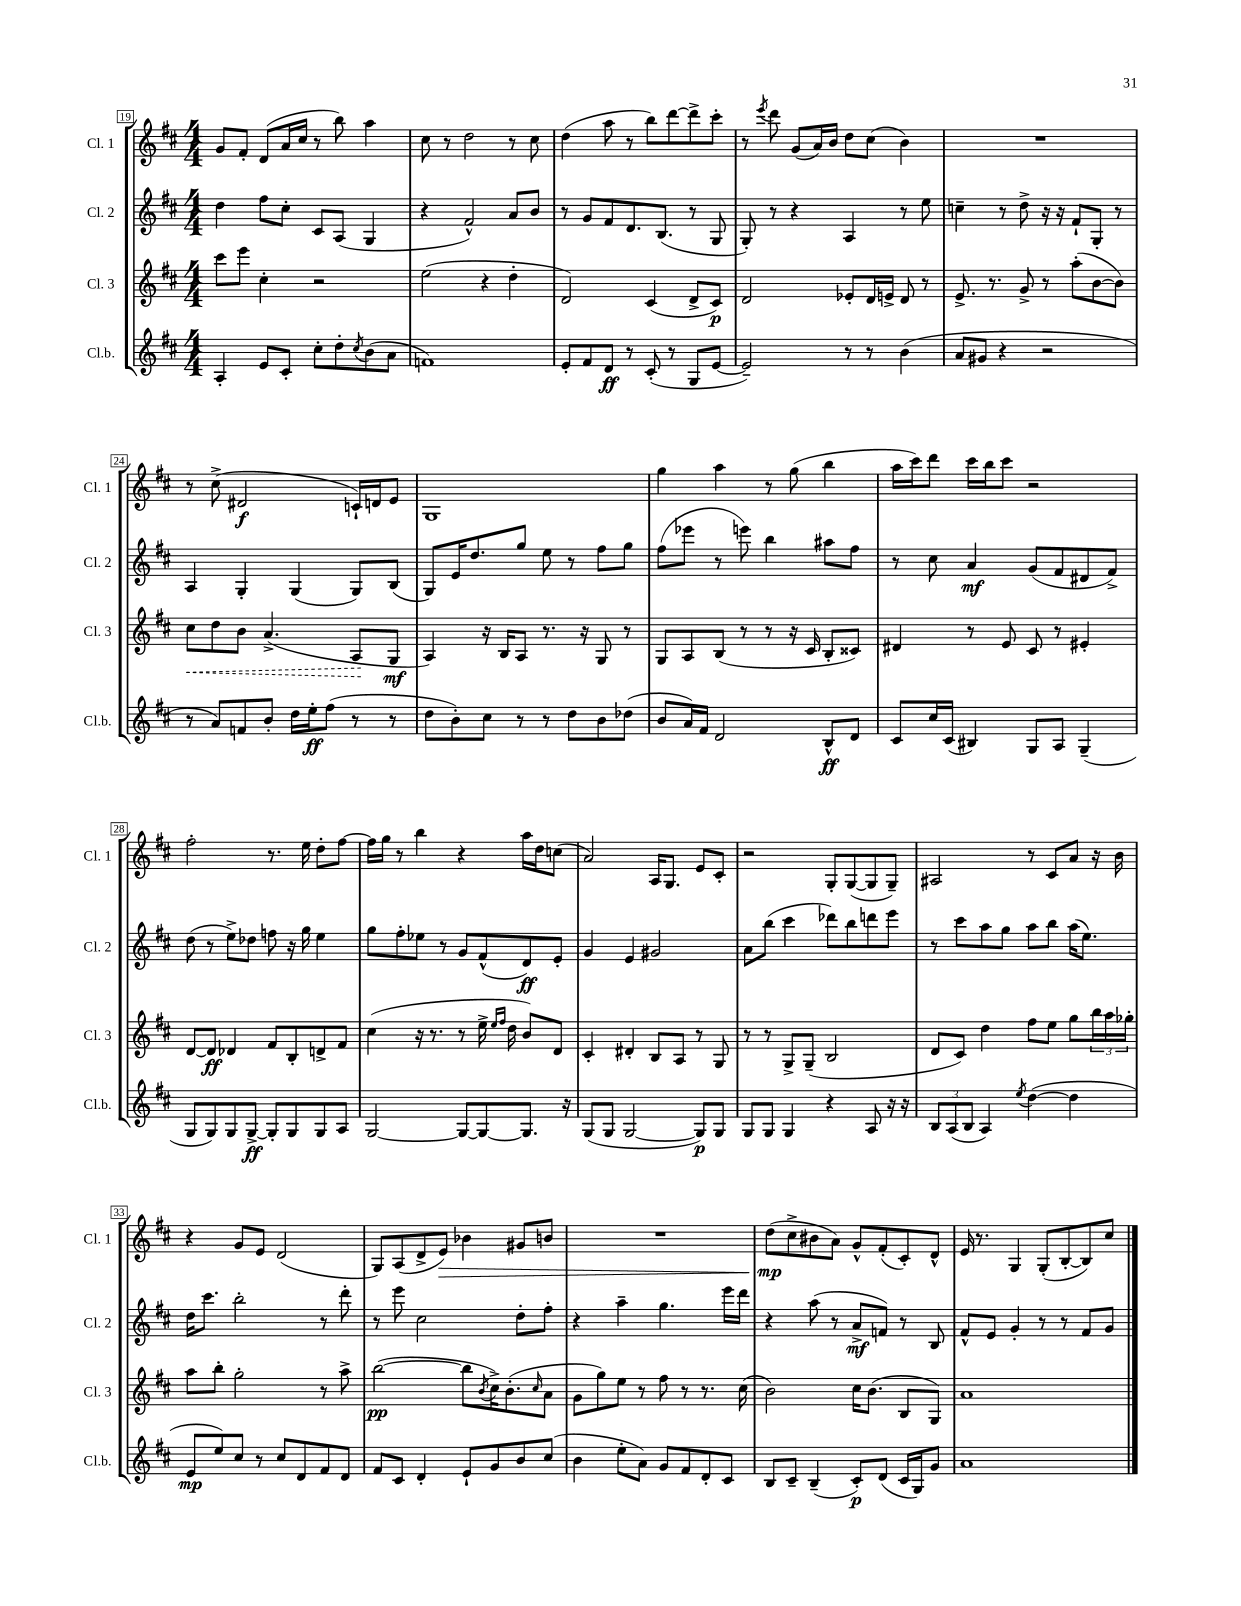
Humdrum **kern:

**kern	**dynam	**kern	**dynam	**kern	**dynam	**kern	**dynam
*part4	*part4	*part3	*part3	*part2	*part2	*part1	*part1
*staff4	*staff4	*staff3	*staff3	*staff2	*staff2	*staff1	*staff1
*I"Cl.b.	*	*I"Cl. 3	*	*I"Cl. 2	*	*I"Cl. 1	*
*I'Cl.b.	*	*I'Cl. 3	*	*I'Cl. 2	*	*I'Cl. 1	*
*clefG2	*	*clefG2	*	*clefG2	*	*clefG2	*
*k[f#c#]	*	*k[f#c#]	*	*k[f#c#]	*	*k[f#c#]	*
*M4/4	*	*M4/4	*	*M4/4	*	*M4/4	*
=19	=19	=19	=19	=19	=19	=19	=19
4A'/	.	8ccc#\L	.	4dd\	.	8g/L	.
.	.	8eee\J	.	.	.	8f#'/J	.
8e/L	.	4cc#'\	.	8ff#\L	.	(8d/L	.
8c#'/J	.	.	.	8cc#'\J	.	16a/L	.
.	.	.	.	.	.	16cc#/JJ	.
8cc#'\L	.	2r	.	8c#/L	.	8r	.
8dd'\	.	.	.	(8A/J	.	8bb\)	.
8qcc#/	.	.	.	.	.	.	.
(8b\	.	.	.	4G/	.	4aa\	.
8a\J	.	.	.	.	.	.	.
=20	=20	=20	=20	=20	=20	=20	=20
1fn)	.	(2ee\	.	4r	.	8cc#\	.
.	.	.	.	.	.	8r	.
.	.	.	.	2f#^^/)	.	2dd\	.
.	.	4r	.	.	.	.	.
.	.	4dd'\	.	8a/L	.	8r	.
.	.	.	.	8b/J	.	8cc#\	.
=21	=21	=21	=21	=21	=21	=21	=21
8e'/L	.	2d/)	.	8r	.	(4dd\	.
8f#/	.	.	.	8g/L	.	.	.
8d/J	ff	.	.	8f#/	.	8aa\	.
8r	.	.	.	8.d/	.	8r	.
(8c#'/	.	(4c#/	.	.	.	8bb\L)	.
.	.	.	.	(8.B/J	.	.	.
8r	.	.	.	.	.	[8ddd\	.
8G/L	.	8d^/L	.	8r	.	8ddd^\]	.
[8e/J	.	8c#/J)	p	8G/	.	8ccc#'\J	.
=22	=22	=22	=22	=22	=22	=22	=22
2e~/])	.	2d/	.	8G'/)	.	8r	.
.	.	.	.	.	.	8qeee/	.
.	.	.	.	8r	.	8ddd\	.
.	.	.	.	4r	.	(8g/L	.
.	.	.	.	.	.	16a/L)	.
.	.	.	.	.	.	16b/JJ	.
8r	.	8e-X'/L	.	4A/	.	8dd\L	.
8r	.	16d/L	.	.	.	(8cc#\J	.
.	.	16en^/JJ	.	.	.	.	.
(4b\	.	8d/	.	8r	.	4b\)	.
.	.	8r	.	8ee\	.	.	.
=23	=23	=23	=23	=23	=23	=23	=23
8a/L	.	8.e^/	.	4ccn~\	.	1r	.
8g#X/J	.	.	.	.	.	.	.
.	.	8.r	.	.	.	.	.
4r	.	.	.	8r	.	.	.
.	.	8g^/	.	8dd^\	.	.	.
2r	.	8r	.	16r	.	.	.
.	.	.	.	16r	.	.	.
.	.	(8aa'\L	.	8f#`/L	.	.	.
.	.	[8b\	.	8G'/J	.	.	.
.	.	8b\J])	.	8r	.	.	.
!!LO:LB:g=z
=24	=24	=24	=24	=24	=24	=24	=24
!	!	!	!LO:HP:b	!	!	!	!
8r	.	8cc#\L	<	4A/	.	8r	.
8a/L)	.	8dd\	.	.	.	(8cc#^\	.
8fn/	.	8b\J	.	4G'/	.	2d#X/	f
8b'/J	.	(4.a^/	.	.	.	.	.
16dd\LL	.	.	.	(4G/	.	.	.
16ee'\J	ff	.	.	.	.	.	.
(8ff#\J	.	.	.	.	.	.	.
8r	.	8A/L	.	8G/L)	.	16cn`/LL)	.
.	.	.	.	.	.	16dn/J	.
8r	.	8G/J	[ mf	(8B/J	.	8e/J	.
=25	=25	=25	=25	=25	=25	=25	=25
8dd\L	.	4A/)	.	8G/L)	.	1G	.
8b'\)	.	.	.	16e/K	.	.	.
.	.	.	.	8.dd/	.	.	.
8cc#\J	.	16r	.	.	.	.	.
.	.	16B/KL	.	.	.	.	.
8r	.	8A/J	.	8gg/J	.	.	.
8r	.	8.r	.	8ee\	.	.	.
8dd\L	.	.	.	8r	.	.	.
.	.	16r	.	.	.	.	.
8b\	.	8G/	.	8ff#\L	.	.	.
(8dd-X\J	.	8r	.	8gg\J	.	.	.
=26	=26	=26	=26	=26	=26	=26	=26
8b/L	.	8G/L	.	(8ff#\L	.	4gg\	.
16a/L)	.	8A/	.	8eee-X\J	.	.	.
16f#/JJ	.	.	.	.	.	.	.
2d/	.	(8B/J	.	8r	.	4aa\	.
.	.	8r	.	8eeen\)	.	.	.
.	.	8r	.	4bb\	.	8r	.
.	.	16r	.	.	.	(8gg\	.
.	.	16c#/	.	.	.	.	.
8B^^/L	ff	8B'/L	.	8aa#X\L	.	4bb\	.
8d/J	.	8c##X/J)	.	8ff#\J	.	.	.
=27	=27	=27	=27	=27	=27	=27	=27
8c#/L	.	4d#X/	.	8r	.	16aa\LL	.
.	.	.	.	.	.	16ccc#\J)	.
16cc#/L	.	.	.	8cc#\	.	8ddd\J	.
(16c#/JJ	.	.	.	.	.	.	.
4B#X/)	.	8r	.	4a/	mf	16ccc#\LL	.
.	.	.	.	.	.	16bb\J	.
.	.	8e/	.	.	.	8ccc#\J	.
8G/L	.	8c#/	.	(8g/L	.	2r	.
8A/J	.	8r	.	8f#/	.	.	.
(4G~/	.	4e#X'/	.	8d#X/	.	.	.
.	.	.	.	8f#^/J)	.	.	.
!!LO:LB:g=z
=28	=28	=28	=28	=28	=28	=28	=28
8G/L	.	[8d/L	.	(8dd\	.	2ff#'\	.
8G/)	.	8d/J]	ff	8r	.	.	.
8G/	.	4d-X/	.	8ee^\L)	.	.	.
[8G^/J	ff	.	.	8dd-X\J	.	.	.
8G'/L]	.	8f#/L	.	8ffn\	.	8.r	.
8G/	.	8B'/	.	16r	.	.	.
.	.	.	.	16gg\	.	16ee\	.
8G/	.	8dn^/	.	4ee\	.	8dd'\L	.
8A/J	.	8f#/J	.	.	.	[8ff#\J	.
=29	=29	=29	=29	=29	=29	=29	=29
[2G/	.	(4cc#\	.	8gg\L	.	16ff#\LL]	.
.	.	.	.	.	.	16gg\JJ	.
.	.	.	.	8ff#'\	.	8r	.
.	.	16r	.	8ee-X\J	.	4bb\	.
.	.	8.r	.	.	.	.	.
.	.	.	.	8r	.	.	.
8G/L_	.	8r	.	8g/L	.	4r	.
8G/_	.	16ee^\	.	(8f#^^/	.	.	.
.	.	16qqee/LL	.	.	.	.	.
.	.	16qqff#/JJ	.	.	.	.	.
.	.	16dd\	.	.	.	.	.
8.G/J]	.	8b/L)	.	8d/)	ff	16aa\LL	.
.	.	.	.	.	.	16dd\J	.
.	.	8d/J	.	8e'/J	.	(8ccn\J	.
16r	.	.	.	.	.	.	.
=30	=30	=30	=30	=30	=30	=30	=30
(8G/L	.	4c#'/	.	4g/	.	2a/)	.
8G/J	.	.	.	.	.	.	.
[2G/	.	4d#X'/	.	4e/	.	.	.
.	.	8B/L	.	2g#X/	.	16A/KL	.
.	.	.	.	.	.	8.G/J	.
.	.	8A/J	.	.	.	.	.
8G/L])	p	8r	.	.	.	8e/L	.
8G/J	.	8G/	.	.	.	8c#'/J	.
=31	=31	=31	=31	=31	=31	=31	=31
8G/L	.	8r	.	8a\L	.	2r	.
8G/J	.	8r	.	(8bb\J	.	.	.
4G/	.	8G^/L	.	4ccc#\	.	.	.
.	.	(8G~/J	.	.	.	.	.
4r	.	2B/	.	8ddd-X\L)	.	8G'/L	.
.	.	.	.	8bb\	.	([8G/	.
8A/	.	.	.	8dddn\	.	8G/]	.
16r	.	.	.	8eee\J	.	8G~/J)	.
16r	.	.	.	.	.	.	.
=32	=32	=32	=32	=32	=32	=32	=32
12B/L	.	8d/L	.	8r	.	2A#X/	.
(12A/	.	.	.	.	.	.	.
.	.	8c#/J)	.	8ccc#\L	.	.	.
12B/J	.	.	.	.	.	.	.
4A/)	.	4dd\	.	8aa\	.	.	.
.	.	.	.	8gg\J	.	.	.
8qee/	.	.	.	.	.	.	.
([4dd\	.	8ff#\L	.	8aa\L	.	8r	.
.	.	8ee\J	.	8bb\J	.	8c#/L	.
4dd\]	.	8gg\L	.	(16aa\KL	.	8a/J	.
.	.	.	.	8.ee\J)	.	.	.
.	.	24bb\L	.	.	.	16r	.
.	.	24aa\	.	.	.	.	.
.	.	.	.	.	.	16b\	.
.	.	24gg-X'\JJ	.	.	.	.	.
!!LO:LB:g=z
=33	=33	=33	=33	=33	=33	=33	=33
8e/L	mp	8aa\L	.	16dd\KL	.	4r	.
.	.	.	.	8.ccc#\J	.	.	.
8ee/)	.	8bb'\J	.	.	.	.	.
8cc#/J	.	2gg'\	.	2bb'\	.	8g/L	.
8r	.	.	.	.	.	8e/J	.
8cc#/L	.	.	.	.	.	(2d/	.
8d/	.	.	.	.	.	.	.
8f#/	.	8r	.	8r	.	.	.
8d/J	.	8aa^\	.	8ddd'\	.	.	.
=34	=34	=34	=34	=34	=34	=34	=34
8f#/L	.	([2bb\	pp	8r	.	8G/L)	.
8c#/J	.	.	.	8eee\	.	(8A/	.
4d'/	.	.	.	2cc#\	.	8d^/	.
!	!	!	!	!	!	!	!LO:HP:b
.	.	.	.	.	.	8e/J)	>
8e`/L	.	8bb\L]	.	.	.	4b-X\	.
.	.	8qb/	.	.	.	.	.
8g/	.	16cc#^\K)	.	.	.	.	.
.	.	(8.b'\	.	.	.	.	.
8b/	.	.	.	8dd'\L	.	8g#X/L	.
.	.	16qqcc#/	.	.	.	.	.
(8cc#/J	.	8a\J	.	8ff#'\J	.	8bn/J	.
=35	=35	=35	=35	=35	=35	=35	=35
4b\	.	8g\L	.	4r	.	1r	.
.	.	8gg\)	.	.	.	.	.
8ee'\L	.	8ee\J	.	4aa~\	.	.	.
8a\J)	.	8r	.	.	.	.	.
8g/L	.	8ff#\	.	4.gg\	.	.	.
8f#/	.	8r	.	.	.	.	.
8d'/	.	8.r	.	.	.	.	.
8c#/J	.	.	.	16eee\LL	.	.	.
.	.	(16cc#\	.	16ddd\JJ	.	.	.
=36	=36	=36	=36	=36	=36	=36	=36
8B/L	.	2b\)	.	4r	.	(8dd\L	mp
8c#~/J	.	.	.	.	.	8cc#^\	]
(4B~/	.	.	.	(8aa\	.	8b#X\	.
.	.	.	.	8r	.	8a\J)	.
8c#'/L)	p	16cc#\KL	.	8a^/L	mf	8g^^/L	.
.	.	(8.b\J	.	.	.	.	.
(8d/J	.	.	.	8fn/J)	.	(8f#'/	.
16c#/LL	.	8B/L	.	8r	.	8c#'/)	.
16G/J)	.	.	.	.	.	.	.
8g/J	.	8G/J)	.	8B/	.	8d^^/J	.
=37	=37	=37	=37	=37	=37	=37	=37
1a	.	1a	.	8f#^^/L	.	16e/	.
.	.	.	.	.	.	8.r	.
.	.	.	.	8e/J	.	.	.
.	.	.	.	4g'/	.	4G/	.
.	.	.	.	8r	.	(8G'/L	.
.	.	.	.	8r	.	[8B'/	.
.	.	.	.	8f#/L	.	8B/])	.
.	.	.	.	8g/J	.	8cc#/J	.
==	==	==	==	==	==	==	==
*-	*-	*-	*-	*-	*-	*-	*-
